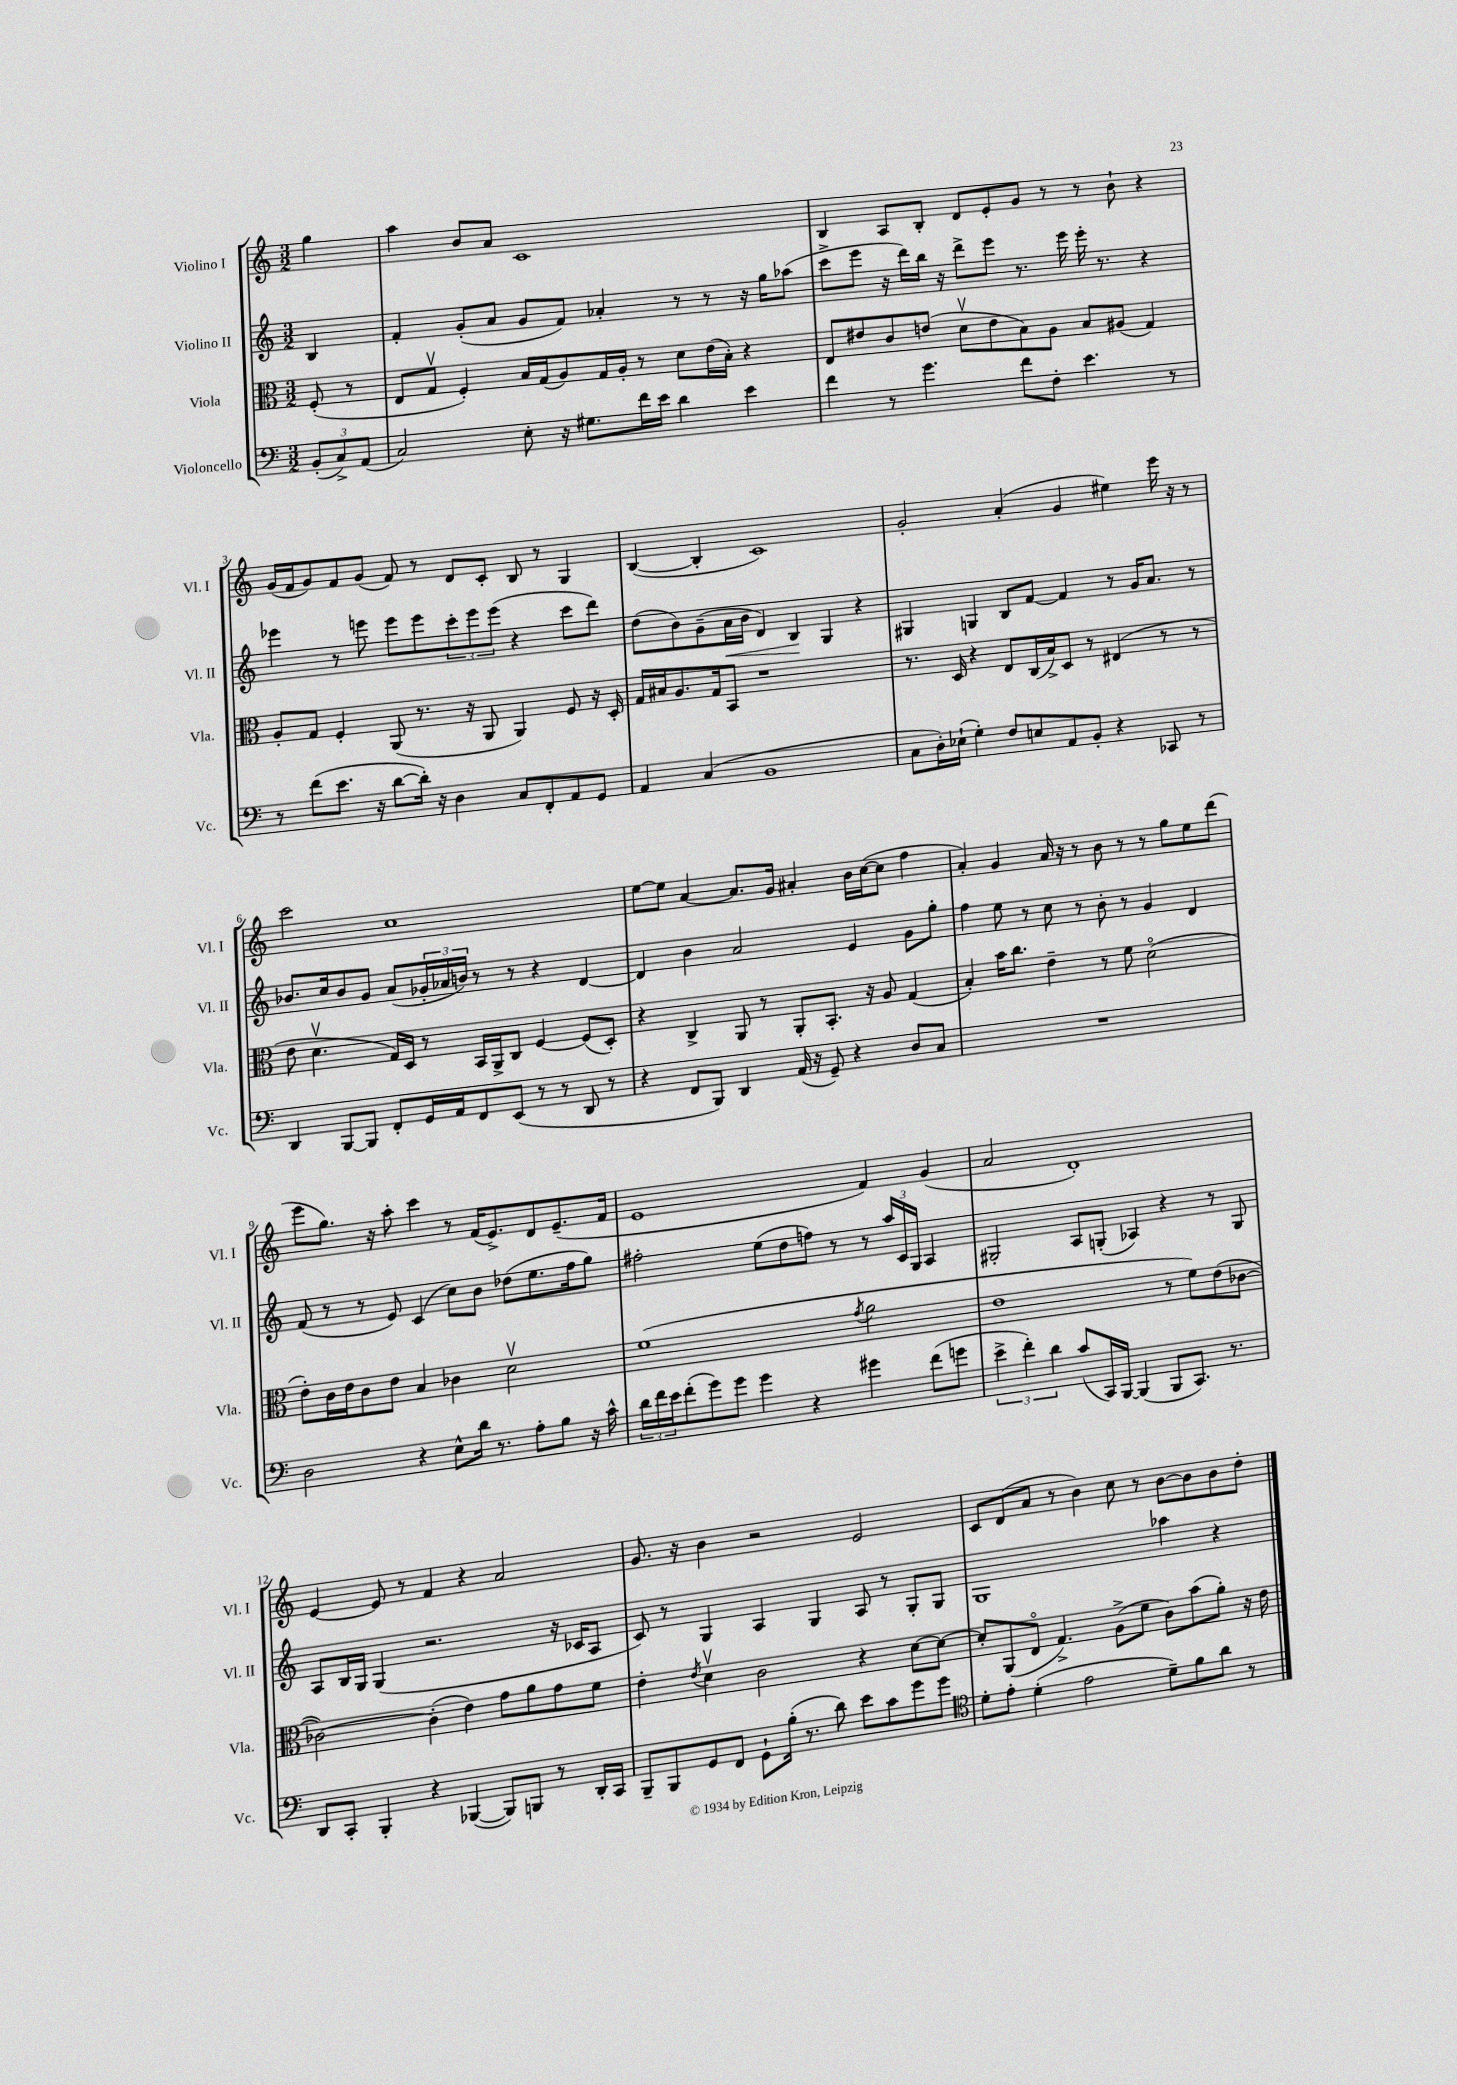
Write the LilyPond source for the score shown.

<<
\new StaffGroup <<
\new Staff = "s0" \with { instrumentName = "Violino I" shortInstrumentName = "Vl. I" } {
    \clef treble \key c \major \numericTimeSignature \time 3/2 \partial 4
    g''4 |
    a''4 b'8 a'8 c'1 |
    b4 a8 b8-. d'8 e'8-. g'8 r8 r8 b'8-! r4 |
    g'16( f'16 g'8) f'8 g'8( f'8) r8 d'8 c'8-. b8 r8 g4 |
    b4~( b4-. c'1) |
    g'2-. a'4-.( g'4 eis''4) e'''16 r16 r8 |
    c'''2 c''1 |
    e''8~ e''8 a'4~ a'8. g'16 ais'4-. b'16 c''16~( c''8 f''4 |
    a'4-.) g'4 a'16 r16 r8 b'8 r8 r8 g''8 e''8 d'''8( |
    e'''8 g''8.) r16 a''8-. c'''4 r8 f'16( e'8.->) d'8 e'8.--( f'16 |
    e'1 f'4) g'4( |
    a'2 d'1-.) |
    e'4~ e'8 r8 f'4 r4 a'2 |
    g'8. r16 b'4 r2 e'2 |
    c'8 d'8( a'8 r8 b'4) c''8 r8 b'8~ b'8 b'8 d''8-. \bar "|." |
}
\new Staff = "s1" \with { instrumentName = "Violino II" shortInstrumentName = "Vl. II" } {
    \clef treble \key c \major \numericTimeSignature \time 3/2 \partial 4
    b4 |
    f'4-. g'8-.( a'8 g'8 f'8) aes'4-. r8 r8 r16 g''16 aes''8( |
    c'''8-> e'''8 r16 d'''16) b''16 r16 d'''8-> e'''8 r8. e'''16 e'''16-. r8. r4 |
    ees'''4 r8 e'''8 e'''8 e'''8 \tuplet 3/2 { c'''8-. e'''8 e'''8( } r4 c'''8 d'''8) |
    d''8( b'8) g'8--( a'16\< b'16 d'4) b4\! g4 r4 |
    gis4 g4 b8 f'8~ f'4 r8 g'16 a'8. r8 |
    bes'8. c''16 bes'8 g'8 a'8( \tuplet 3/2 { ges'16-. aes'16 b'16) } r8 r8 r4 d'4~ |
    d'4 b'4 a'2 e'4 g'8 g''8-. |
    f''4 e''8 r8 c''8 r8 b'8-. r8 g'4 d'4 |
    f'8( r8 r8 e'8) c'4( c''8) b'8 des''8( e''8. f''16 g''8) |
    fis''2-. e''8( d''8 f''8) r8 r8 \tuplet 3/2 { a''16 c'16 g16 } a4 |
    gis2-. a8 g8-.( aes4) r4 r8 g8 |
    a8 b16 g16 g4( r2. r16 ces'16 a8 |
    c'8) r8 g4 a4 g4 a8 r8 g8-. g8 |
    g1 aes''4 r4 \bar "|." |
}
\new Staff = "s2" \with { instrumentName = "Viola" shortInstrumentName = "Vla." } {
    \clef alto \key c \major \numericTimeSignature \time 3/2 \partial 4
    f8-.( r8 |
    e8 g8\upbow f4-.) b16 g16( a8) g16 a16-. r8 d'8 e'16( b16-.) r4 |
    e8 eis'8 c'8 e'8( d'8\upbow e'8 b8) a8 b8 ais8( g4) |
    a8-. g8 f4-. a,8( r8. r16 a,8 a,4) f8 r16 d16-. |
    g16 bis16 a8. g16 b,8 r1 |
    r8. d16 r4 e8 c16( b16->) d8 r8 eis4( r8 r8 |
    e'8 d'4.\upbow g16) d16 r8 b,16 a,16-> c8 f4~ f8( d8-.) |
    r4 c4-> a,8 r8 a,8-. b,8.-. r16 a8 g4( |
    b4-.) b'16 c''8. e'4-- r8 f'8 d'2\flageolet( |
    e'8-.) c'16 e'16 c'8 e'8 b4 ces'4 d'2\upbow |
    f'1( \acciaccatura { g'8 } a'2 |
    e'1 r8 f'8) e'8( ces'8~ |
    ces'2~) ces'4-.( e'4) g'8 a'8 g'8 f'8 |
    e'4-. \acciaccatura { e'8 } d'4\upbow c'2 r4 d'8~ d'8~ |
    d'8-. a,8( e8\flageolet g4.->) a8->( f'8 c'8) b'8( a'8-.) r16 e'16 \bar "|." |
}
\new Staff = "s3" \with { instrumentName = "Violoncello" shortInstrumentName = "Vc." } {
    \clef bass \key c \major \numericTimeSignature \time 3/2 \partial 4
    \tuplet 3/2 { b,8-.( c8->) a,8( } |
    c2) e8-. r16 gis8. f'16 e'16 d'4 e'4 |
    f'4 r8 g'4. f'8 f8-. e'4. r8 |
    r8 f'8( e'8. r16 d'8~ d'16-.) r16 d4 c8 f,8-. a,8 g,8 |
    a,4 c4( b,1 |
    c8 d16-.) ees16-!( g4-.) f8 e8 a,8 b,8-. r4 ces,8 r8 |
    d,4 b,,8~ b,,8 f,8-. g,16 a,16 f,8 e,8( r8 r8 d,8 r8 |
    r4 f,8 b,,8) d,4 a,16( r16 g,8--) r4 d8 c8 |
    R1. |
    d2 r4 e8-^ d'16 r8. a8-. b8 r16 c'16-^ |
    \tuplet 3/2 { d'16 f'16 e'16 } f'8-.( g'8) g'8 g'4 r4 gis'4 f'8( g'8 |
    \tuplet 3/2 { e'4-> f'4-.) d'4 } c'8( c,16) b,,16~ b,,4( b,,8 c,8.) r8. |
    d,8 c,8-. b,,4-. r4 bes,,4~( bes,,8) b,,8 r8 d,16-. c,16 |
    b,,8-- b,,8 g,8 f,8 g,8-! b16-.( r8. d'8) e'8 c'8 g'8 g'8 |
    \clef tenor d'8-. e'8-. d'4-.( e'2 d'8--) f'8 a'8 r8 \bar "|." |
}
>>
>>
